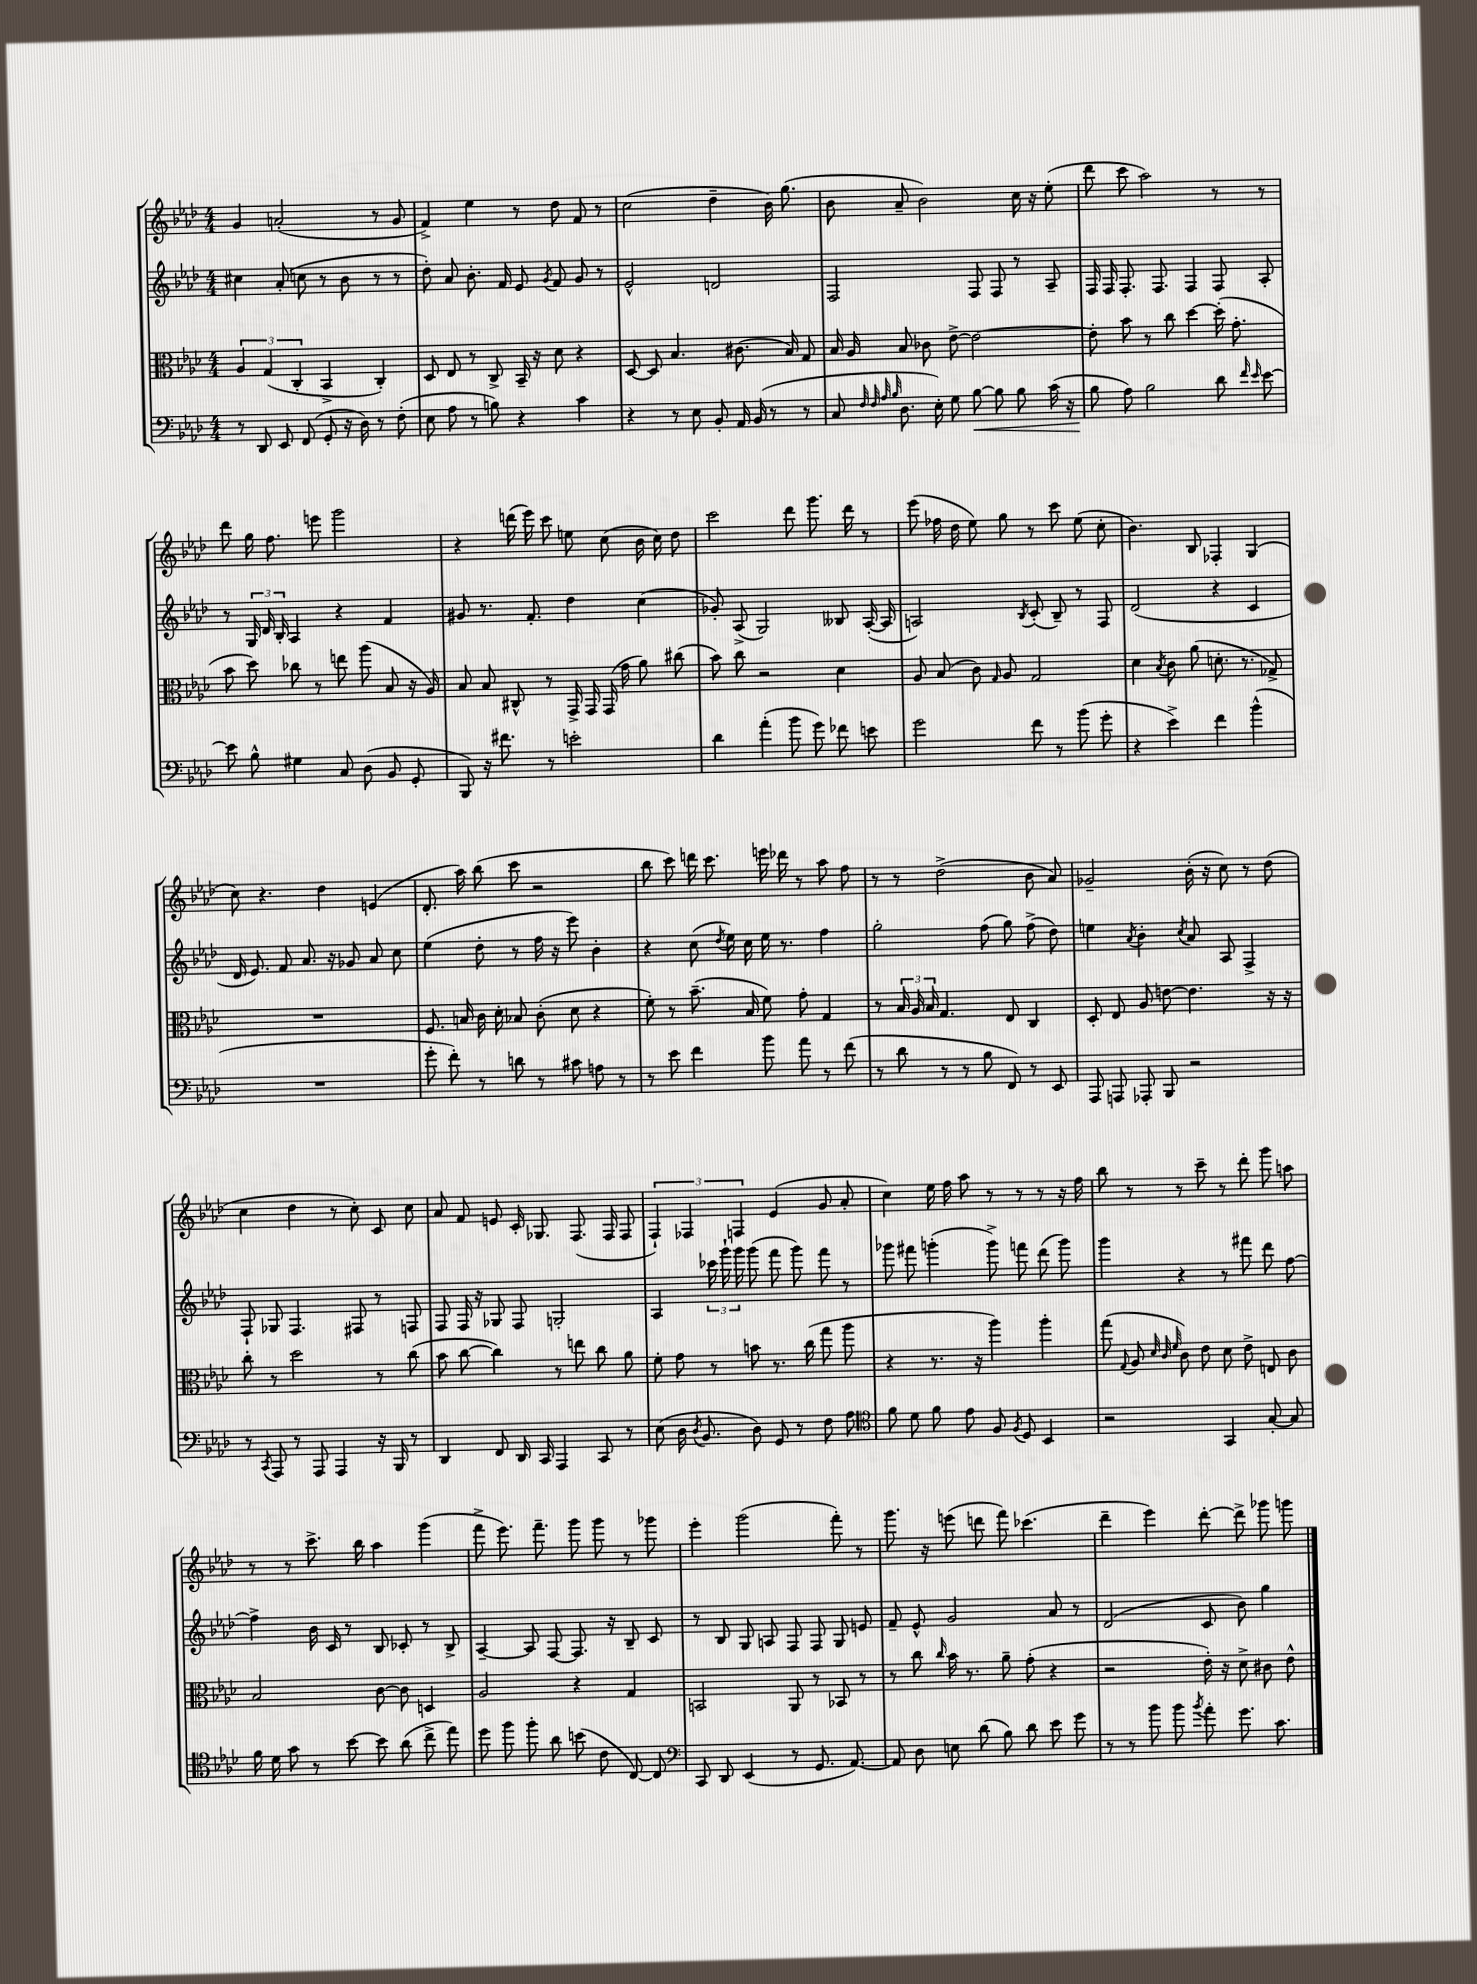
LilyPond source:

<<
\new StaffGroup <<
\new Staff = "s0" {
    \clef treble \key aes \major \numericTimeSignature \time 4/4
    \autoBeamOff g'4 a'2-.( r8 g'8 |
    f'4->) ees''4 r8 des''8 f'8 r8 |
    c''2( des''4-- bes'16) g''8.( |
    bes'8 aes'8-- bes'2) c''16 r16 ees''8-.( |
    des'''8 c'''8 aes''2) r8 r8 |
    des'''8 g''16 f''8. e'''8 g'''2 |
    r4 d'''16( ees'''16) c'''8 e''8 c''8( bes'16 c''16) des''8 |
    c'''2 des'''8 g'''8. des'''16 r8 |
    ees'''8( fes''16 des''16 ees''8) g''8 r8 c'''8 ees''8( c''8-. |
    bes'4.) bes8 fes4-. g4( |
    c''8) r4. des''4 e'4( |
    des'8.-. aes''16) bes''8( c'''8 r2 |
    bes''8 c'''8) d'''16 c'''8. e'''16 des'''16 r8 aes''8 f''8 |
    r8 r8 des''2->( bes'8 aes'8) |
    ges'2-- bes'16-.( r16 c''8) r8 des''8( |
    c''4 des''4 r8 c''8-.) c'8 c''8 |
    aes'8 f'8 e'8 c'16-. ges8. f8.( f16 f8 |
    \tuplet 3/2 { f4-!) fes4 f4 } ees'4( g'8 aes'8-. |
    c''4) ees''16 f''16 aes''8 r8 r8 r8 r16 f''16 |
    bes''8 r8 r8 c'''8-- r8 des'''8-. g'''8 a''8 |
    r8 r8 c'''8.-> bes''16 aes''4 g'''4( |
    f'''8-> ees'''8.) f'''8.-- g'''8 g'''8 r8 ges'''8 |
    ees'''4-. g'''2( f'''8-.) r8 |
    g'''8. r16 e'''8( d'''8 f'''8) ces'''4.( |
    des'''4-- ees'''4) des'''8~-. des'''8-> ges'''8 g'''8 \bar "|." |
}
\new Staff = "s1" {
    \clef treble \key aes \major \numericTimeSignature \time 4/4
    \autoBeamOff cis''4 aes'8-.( c''8 r8 bes'8 r8 r8 |
    des''8-.) aes'8 bes'8.-. f'16 ees'8 \acciaccatura { g'8 } f'8 g'8 r8 |
    ees'2-^ d'2 |
    f2 f8 f8 r8 aes8-- |
    f16 f16 f8.-. f8. f4 f8 aes8-. |
    r8 \tuplet 3/2 { g16 des'16 bes16-. } aes4 r4 f'4 |
    gis'8 r8. f'8.-. des''4 c''4( |
    ges'8-.) aes8->( g2) beses8 aes16~-.( aes16 |
    a2) \acciaccatura { bes8 } c'8-.( bes8--) r8 f8 |
    des'2( r4 c'4 |
    des'16 ees'8.) f'8 aes'8. r16 ges'8 aes'8 c''8 |
    ees''4( des''8-. r8 f''16 r16 ees'''8) bes'4-. |
    r4 c''8( \acciaccatura { des''8 } ees''16) c''16 ees''16 r8. f''4 |
    g''2-. f''8( g''8) f''8->( des''8) |
    e''4 \acciaccatura { aes'8 } bes'4-. \acciaccatura { c''8 } aes'8 aes8 f4-> |
    f8-! ges8 f4. fis8 r8 f8 |
    f8 f16 r16 ges8 f8 g2-. |
    aes4 \tuplet 3/2 { ces'''16 g'''16-! g'''16 } g'''8( f'''8 g'''8) f'''8 r8 |
    ges'''8 fis'''8 g'''4-.( g'''8->) f'''8 des'''8( g'''8) |
    g'''4 r4 r8 fis'''8 des'''8 f''8~ |
    f''4-> bes'16 c'16 r8 bes8 ces'8-. r8 bes8-> |
    aes4~-- aes8 f8~ f8. r16 bes8-- c'8 |
    r8 bes8 g8 a8 f8 f8 g8 e'8 |
    f'8-- ees'8-^ g'2 aes'8 r8 |
    des'2( c'8 bes'8) g''4 \bar "|." |
}
\new Staff = "s2" {
    \clef alto \key aes \major \numericTimeSignature \time 4/4
    \autoBeamOff \tuplet 3/2 { aes4 g4( c4-. } bes,4-> c4-.) |
    des8 ees8 r8 c8-> bes,16-- r16 des'8 r4 |
    des8~ des8 bes4. cis'8.( bes16) g8 |
    bes16 aes16 bes8 ces'8 ees'8~-> ees'2~ |
    ees'8-. bes'8 r8 c''8 des''4~ des''16-.( g'8.-. |
    bes'8 des''8) ces''8 r8 e''8 aes''8( bes8 r16 aes16) |
    bes8 bes8 cis8-^ r8 g,16-> g,16 g,16( g'16 aes'8) cis''8( |
    bes'8) c''8 r2 des'4 |
    aes8 bes8( c'8) \grace { g16 } aes8 g2 |
    des'4 \acciaccatura { bes8 } c'8 aes'8( d'8.-. r8. ges8->) |
    R1 |
    f8. b16 c'16 des'16-. bes8 c'8-.( des'8 r4 |
    f'8-.) r8 bes'8.--( bes16 f'8) g'8-. g4 |
    r8 \tuplet 3/2 { bes16 aes16 bes16 } g4. ees8 c4 |
    des8-. ees8 aes8 e'8~ e'4. r16 r16 |
    c''8-. r8 des''2 r8 c''8( |
    bes'8 c''8~ c''4) r8 e''8 c''8 aes'8 |
    f'8-. g'8 r8 b'8 r8. c''16( g''8 aes''8 |
    r4 r8. r16 aes''4) aes''4-. |
    g''8( \appoggiatura { g8 } aes8 \grace { des'32 c'32 f'32 } c'8) ees'8 des'8 ees'8-> e8 c'8 |
    bes2 c'8~ c'8 d4 |
    aes2 r4 g4 |
    b,2 aes,8 r8 bes,8 r8 |
    r8 c''8 \grace { c''16 } bes'16 r8. aes'8-- g'8-.( r4 |
    r2 ees'16-.) r16 des'8-> cis'8 ees'8-^ \bar "|." |
}
\new Staff = "s3" {
    \clef bass \key aes \major \numericTimeSignature \time 4/4
    \autoBeamOff r8 des,8 ees,8 f,8( g,8-. r16 des16) r8 f8-.( |
    ees8 aes8 r8 b8) r4 c'4 |
    r4 r8 ees8 bes,8-. aes,16 bes,16( r8 r8 |
    c8 \grace { f32 f32 aes32 bes32 } des8. ees16-.) g8 bes8~\< bes8 bes8 c'16( r16 |
    bes8\! aes8) bes2 des'8 \grace { f'16 ees'16 } ees'8~ |
    ees'8 bes8-^ gis4 c8 des8( bes,8 g,8-. |
    bes,,8) r16 fis'8. r8 e'2-. |
    des'4 aes'4-.( bes'8 g'8) fes'8 e'8 |
    g'2 f'8 r8 bes'8( g'8-. |
    r4 ees'4->) f'4 bes'4-^( |
    R1 |
    g'8-. f'8-.) r8 d'8 r8 cis'8 a8 r8 |
    r8 ees'8 f'4 bes'8 aes'8 r8 f'8( |
    r8 des'8 r8 r8 bes8 f,8) r8 ees,8 |
    aes,,8 a,,8 aes,,8-. bes,,8 r2 |
    r8 \acciaccatura { c,8 } aes,,8 r8 aes,,8 aes,,4 r16 bes,,16 r8 |
    des,4 f,8 des,16 c,16 aes,,4 c,8 r8 |
    ees8( des16 \acciaccatura { des8 } bes,8. des8) g,8 r8 f8 aes8 |
    \clef tenor f'8 des'8 f'8 ees'8 f8 \acciaccatura { f8 } des8 bes,4 |
    r2 g,4 g8~-. g8 |
    f'16 des'16 g'8 r8 bes'8~ bes'8 aes'8( c''8-> ees''8) |
    des''8 f''8 f''8-. aes'8 b'8( c'8 c8~) c8 |
    \clef bass c,8 des,8 ees,4( r8 g,8. aes,8.~) |
    aes,8 des8 e8 des'8( bes8) des'8 ees'8 g'8 |
    r8 r8 bes'8 bes'8 \acciaccatura { bes'8 } aes'8-. g'8. c'8. \bar "|." |
}
>>
>>
\layout { \context { \Score \remove "Bar_number_engraver" } }
